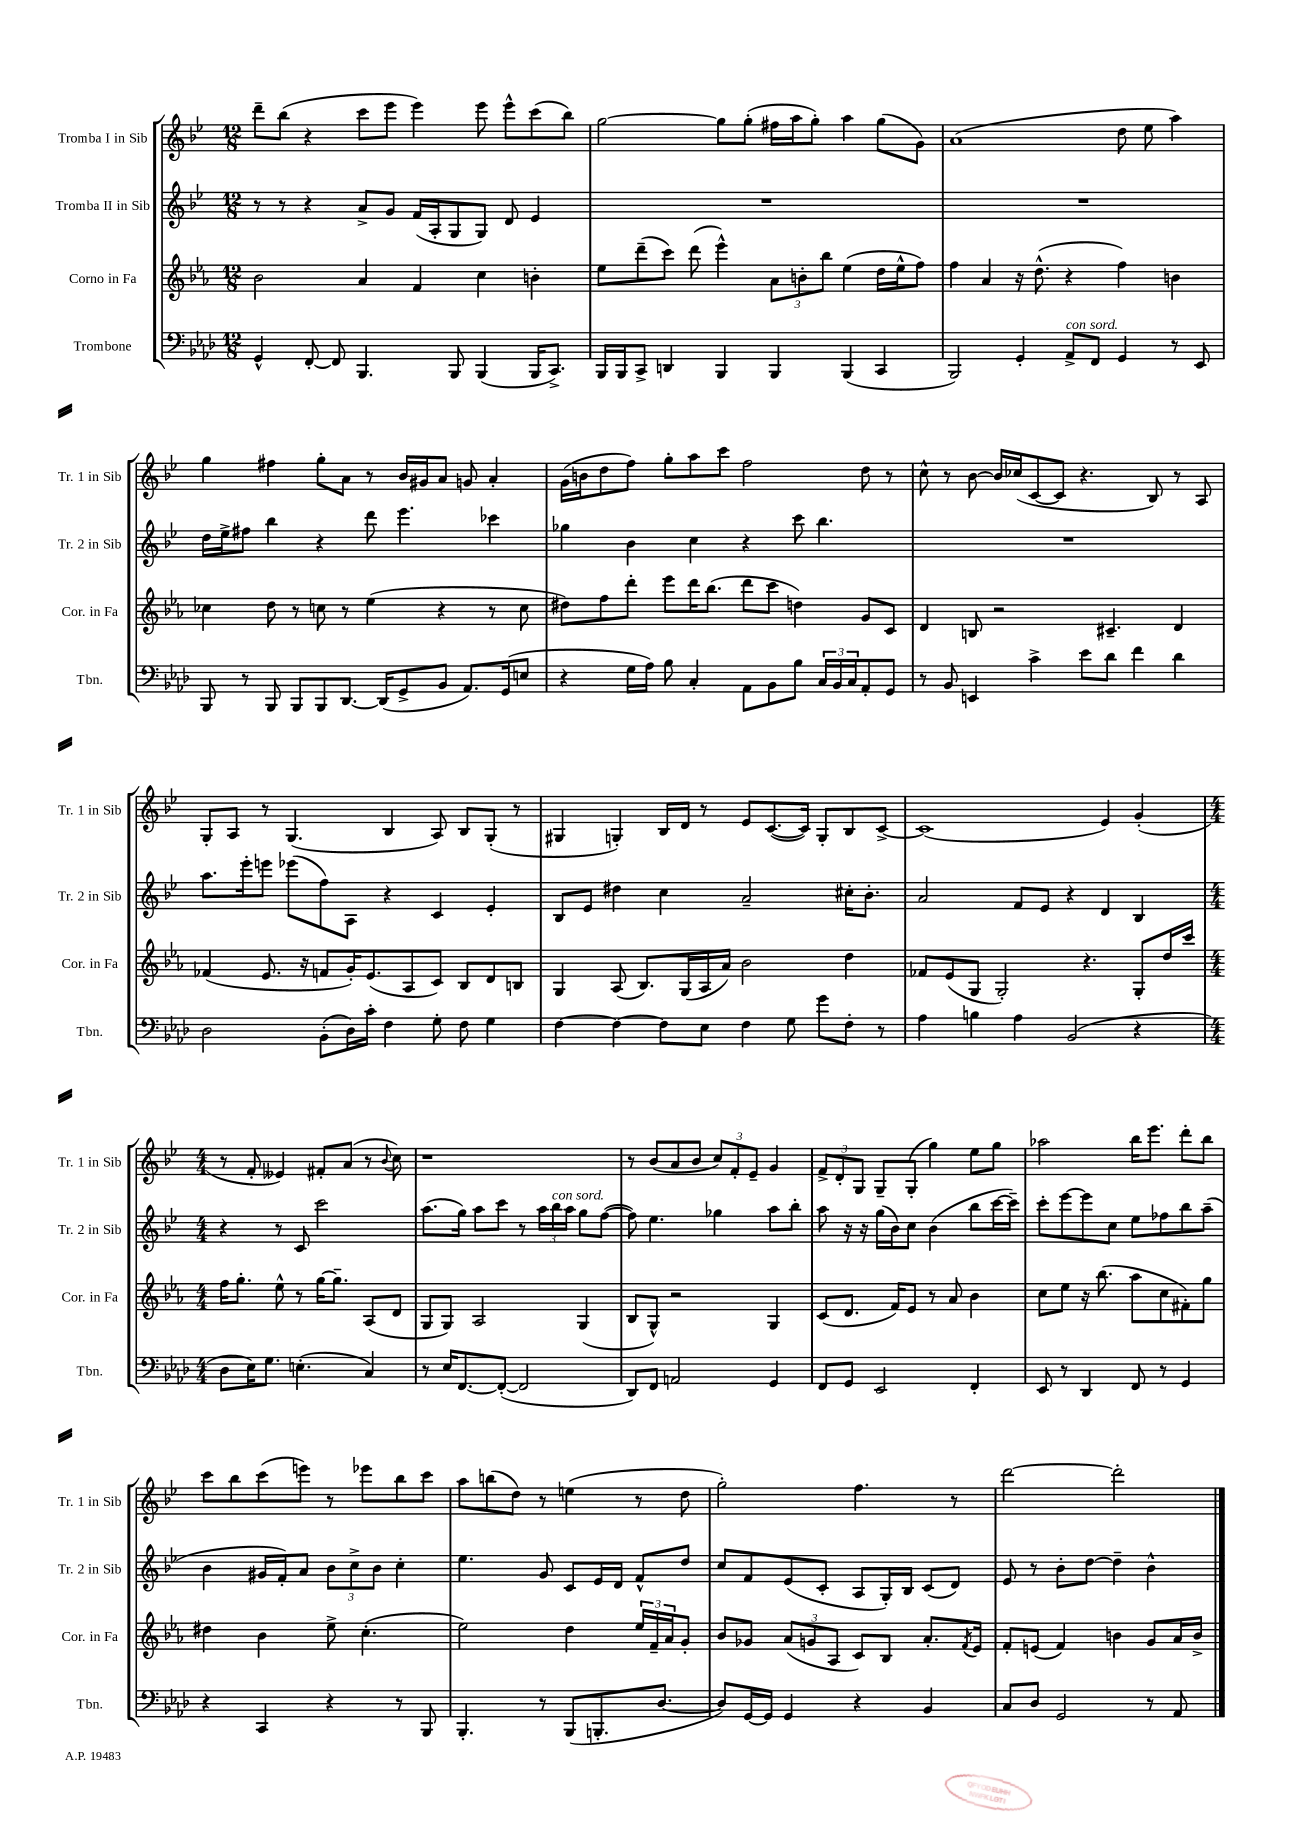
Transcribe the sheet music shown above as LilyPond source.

<<
\new StaffGroup <<
\new Staff = "s0" \with { instrumentName = "Tromba I in Sib" shortInstrumentName = "Tr. 1 in Sib" } {
    \clef treble \key bes \major \numericTimeSignature \time 12/8
    d'''8-- bes''8( r4 c'''8 ees'''8 ees'''4) ees'''8 ees'''8-^ c'''8( bes''8) |
    g''2~ g''8 g''8-.( fis''16 a''16 g''8-.) a''4 g''8( g'8) |
    a'1( d''8 ees''8 a''4) |
    g''4 fis''4 g''8-. a'8 r8 bes'16 gis'16 a'8 g'8 a'4-. |
    g'16( b'16 d''8 f''8) g''8-. a''8 c'''8 f''2 d''8 r8 |
    c''8-^ r8 bes'8~ bes'16 ces''16( c'8~ c'8 r4. bes8) r8 a8 |
    g8-. a8 r8 g4.( bes4 a8) bes8 g8-.( r8 |
    gis4 g4-.) bes16 d'16 r8 ees'8 c'8.~( c'16) g8-. bes8 c'8~-> |
    c'1( ees'4) g'4-.( |
    \numericTimeSignature \time 4/4 r8 f'8-. eeses'4) fis'8-. a'8( r8 \appoggiatura { bes'8 } c''8) |
    r1 |
    r8 bes'8( a'8 bes'8 \tuplet 3/2 { c''8) f'8-. ees'8-- } g'4 |
    \tuplet 3/2 { f'8-> d'8-. g8 } g8-- g8-.( g''4) ees''8 g''8 |
    aes''2 bes''16 ees'''8. d'''8-. bes''8 |
    c'''8 bes''8 c'''8( e'''8) r8 ees'''8 bes''8 c'''8 |
    a''8 b''8( d''8) r8 e''4( r8 d''8 |
    g''2-.) f''4. r8 |
    d'''2~ d'''2-. \bar "|." |
}
\new Staff = "s1" \with { instrumentName = "Tromba II in Sib" shortInstrumentName = "Tr. 2 in Sib" } {
    \clef treble \key bes \major \numericTimeSignature \time 12/8
    r8 r8 r4 a'8-> g'8 f'16( a16-. g8 g8) d'8 ees'4 |
    R1. |
    R1. |
    d''16 ees''16-> fis''8 bes''4 r4 d'''8 ees'''4. ces'''4 |
    ges''4 bes'4 c''4 r4 c'''8 bes''4. |
    R1. |
    a''8. ees'''16-. e'''8 ees'''8( f''8) a8 r4 c'4 ees'4-. |
    bes8 ees'8 dis''4 c''4 a'2-- cis''16-. bes'8.-. |
    a'2 f'8 ees'8 r4 d'4 bes4 |
    \numericTimeSignature \time 4/4 r4 r8 c'8 c'''2 |
    a''8.( g''16) a''8 c'''8 r8 \tuplet 3/2 { a''16 bes''16^\markup { \italic "con sord." } a''16 } g''8 f''8~( |
    f''8) ees''4. ges''4 a''8 bes''8-. |
    a''8 r16 r16 g''16( bes'16) c''8 bes'4( bes''8 c'''16~ c'''16--) |
    c'''8-. ees'''8~ ees'''8 c''8 ees''8 fes''8 bes''8 a''8--( |
    bes'4 gis'16 f'16-.) a'8 \tuplet 3/2 { bes'8 c''8-> bes'8 } c''4-. |
    ees''4. g'8 c'8 ees'16 d'16 f'8-^ d''8 |
    c''8 f'8 ees'8( c'8-. a8 g16-.) bes16 c'8( d'8) |
    ees'8 r8 bes'8-. d''8~ d''4-- bes'4-^ \bar "|." |
}
\new Staff = "s2" \with { instrumentName = "Corno in Fa" shortInstrumentName = "Cor. in Fa" } {
    \clef treble \key ees \major \numericTimeSignature \time 12/8
    bes'2 aes'4 f'4 c''4 b'4-. |
    ees''8 d'''8--( c'''8) d'''8( ees'''4-^) \tuplet 3/2 { aes'8 b'8-. bes''8 } ees''4( d''16 ees''16-^ f''8) |
    f''4 aes'4 r16 d''8.-^( r4 f''4) b'4 |
    ces''4 d''8 r8 c''8 r8 ees''4( r4 r8 c''8 |
    dis''8) f''8 d'''8-. ees'''8 d'''16 bes''8.( d'''8 c'''8 d''4) g'8 c'8 |
    d'4 b8 r2 cis'4.-- d'4 |
    fes'4( ees'8. r16 f'8 g'16-.) ees'8.( aes8 c'8) bes8 d'8 b8 |
    g4 aes8( bes8.) g16( aes16 aes'16) bes'2 d''4 |
    fes'8 ees'8( g8 g2-.) r4. g8-. d''16 c'''16 |
    \numericTimeSignature \time 4/4 f''16 g''8.-. ees''8-^ r8 g''16~ g''8.-- aes8( d'8 |
    g8 g8) aes2 g4( |
    bes8 g8-^) r2 g4 |
    c'8( d'8. f'16) ees'8 r8 aes'8 bes'4 |
    c''8 ees''8 r16 bes''8.( aes''8 c''8 fis'8-.) g''8 |
    dis''4 bes'4 ees''8-> c''4.-.( |
    ees''2) d''4 \tuplet 3/2 { ees''16 f'16-- aes'16 } g'8-. |
    bes'8 ges'8 \tuplet 3/2 { aes'8( g'8 aes8 } c'8) bes8 aes'8.-. \acciaccatura { f'8 } ees'16 |
    f'8-. e'8( f'4) b'4 g'8 aes'16 b'16-> \bar "|." |
}
\new Staff = "s3" \with { instrumentName = "Trombone" shortInstrumentName = "Tbn." } {
    \clef bass \key aes \major \numericTimeSignature \time 12/8
    g,4-^ f,8~-. f,8 bes,,4. bes,,8 bes,,4( bes,,16 c,8.->) |
    bes,,16 bes,,16 c,8-> d,4 bes,,4 bes,,4 bes,,4( c,4 |
    bes,,2) g,4-. aes,8->^\markup { \italic "con sord." } f,8 g,4 r8 ees,8 |
    bes,,8 r8 bes,,8 bes,,8 bes,,8 des,8.~ des,16( g,8-> bes,8 aes,8.) g,16( e8 |
    r4 g16 aes16) bes8 c4-. aes,8 bes,8 bes8 \tuplet 3/2 { c16 bes,16 c16 } aes,8-. g,8 |
    r8 bes,8 e,4 c'4-> ees'8 des'8 f'4 des'4 |
    des2 bes,8-.( des16) c'16-. f4 g8-. f8 g4 |
    f4~ f4~ f8 ees8 f4 g8 g'8 f8-. r8 |
    aes4 b4 aes4 bes,2( r4 |
    \numericTimeSignature \time 4/4 des8 ees16) g8. e4.-.( c4) |
    r8 ees16 f,8.~ f,8~-.( f,2 |
    des,8) f,8 a,2 g,4 |
    f,8 g,8 ees,2 f,4-. |
    ees,8 r8 des,4 f,8 r8 g,4 |
    r4 c,4 r4 r8 bes,,8 |
    bes,,4.-. r8 bes,,8( b,,8.-. des8.~ |
    des8) g,16~ g,16 g,4 r4 bes,4 |
    c8 des8 g,2 r8 aes,8 \bar "|." |
}
>>
>>
\layout { \context { \Score \remove "Bar_number_engraver" } }
